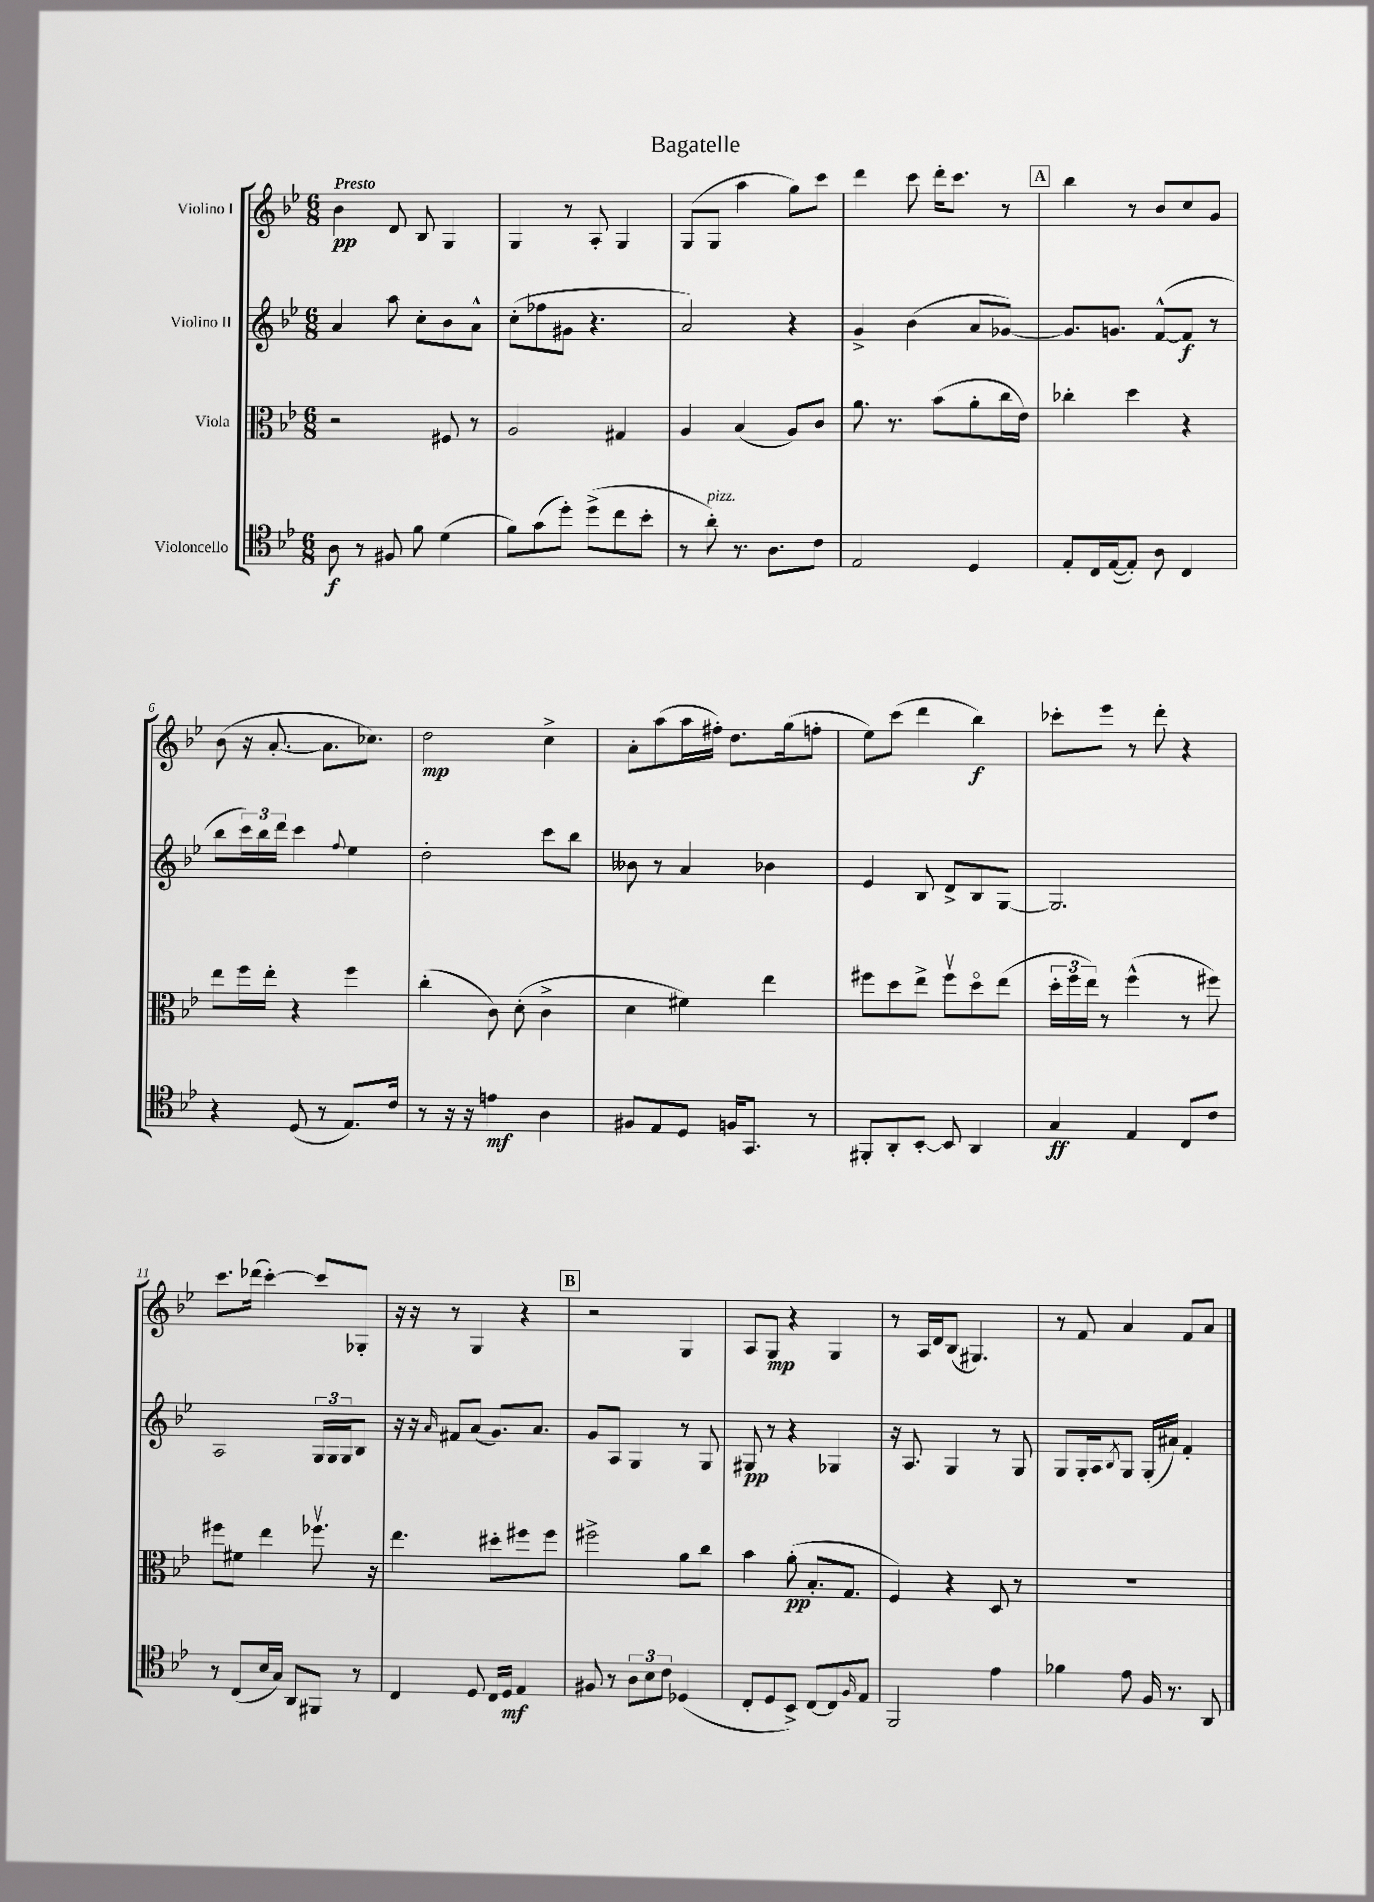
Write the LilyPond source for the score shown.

\header { title = "Bagatelle" }
<<
\new StaffGroup <<
\new Staff = "s0" \with { instrumentName = "Violino I" } {
    \clef treble \key bes \major \numericTimeSignature \time 6/8 \tempo "Presto"
    bes'4\pp d'8 bes8 g4 |
    g4 r8 a8-. g4 |
    g8( g8 a''4 g''8) c'''8 |
    d'''4 c'''8 d'''16-. c'''8. r8 |
    \mark \markup { \box "A" } bes''4 r8 bes'8 c''8 g'8 |
    bes'8( r16 a'8.~-. a'8. ces''8.) |
    d''2\mp c''4-> |
    a'8-. a''8( a''16 fis''16-.) d''8. g''16( f''8-. |
    ees''8) c'''8( d'''4 bes''4\f) |
    ces'''8-. ees'''8 r8 d'''8-. r4 |
    c'''8. des'''16( c'''4~-.) c'''8 ges8-. |
    r16 r16 r8 g4 r4 |
    \mark \markup { \box "B" } r2 g4 |
    a8 g8\mp r4 g4 |
    r8 a16 d'16 bes8( gis4.) |
    r8 f'8 a'4 f'8 a'8 \bar "|." |
}
\new Staff = "s1" \with { instrumentName = "Violino II" } {
    \clef treble \key bes \major \numericTimeSignature \time 6/8
    a'4 a''8 c''8-. bes'8 a'8-^ |
    c''8-.( fes''8 gis'8 r4. |
    a'2) r4 |
    g'4-> bes'4( a'8 ges'8~) |
    \mark \markup { \box "A" } ges'8. g'8. f'8~-^( f'8\f r8 |
    bes''8 \tuplet 3/2 { c'''16) bes''16 d'''16 } c'''4 \appoggiatura { f''8 } ees''4 |
    d''2-. c'''8 bes''8 |
    beses'8 r8 a'4 bes'4 |
    ees'4 bes8 d'8-> bes8 g8~ |
    g2. |
    a2 \tuplet 3/2 { g16 g16 g16 } bes8 |
    r16 r16 \grace { a'16 } fis'8 a'8( g'8.) a'8. |
    \mark \markup { \box "B" } g'8 a8 g4 r8 g8 |
    gis8\pp r8 r4 ges4 |
    r16 a8. g4 r8 g8 |
    g8 g16-. a16 \acciaccatura { bes8 } g8 g16-.( ais'16) f'4-. \bar "|." |
}
\new Staff = "s2" \with { instrumentName = "Viola" } {
    \clef alto \key bes \major \numericTimeSignature \time 6/8
    r2 fis8 r8 |
    a2 gis4 |
    a4 bes4( a8) c'8 |
    a'8. r8. bes'8( a'8-. c''16 ees'16) |
    \mark \markup { \box "A" } ces''4-. d''4 r4 |
    ees''8 f''16 ees''16-. r4 f''4 |
    c''4-.( c'8) d'8-.( c'4-> |
    d'4 fis'4) ees''4 |
    fis''8 d''8 ees''8-> fis''8\upbow d''8\flageolet ees''8( |
    \tuplet 3/2 { d''16-. f''16 ees''16) } r8 f''4-^( r8 fis''8) |
    fis''8 fis'8 ees''4 fes''8.\upbow r16 |
    ees''4. dis''8-. fis''8 fis''8 |
    \mark \markup { \box "B" } fis''2-> a'8 c''8 |
    bes'4 a'8-.\pp( bes8.-. g8. |
    f4) r4 d8 r8 |
    R2. \bar "|." |
}
\new Staff = "s3" \with { instrumentName = "Violoncello" } {
    \clef tenor \key bes \major \numericTimeSignature \time 6/8
    a8\f r8 fis8 f'8 d'4( |
    f'8) g'8( d''8-.) d''8->( c''8 bes'8-. |
    r8 a'8-.^\markup { \italic "pizz." }) r8. a8. c'8 |
    ees2 d4 |
    \mark \markup { \box "A" } ees8-. c16 ees16~( ees8-.) a8 c4 |
    r4 d8( r8 ees8.) c'16 |
    r8 r16 r16 e'4\mf a4 |
    fis8 ees8 d8 f16 g,8. r8 |
    fis,8-. a,8-. bes,8~-. bes,8 a,4 |
    g4\ff ees4 c8 c'8 |
    r8 c8( bes16 g16) a,8 fis,8 r8 |
    c4 d8 c16 d16\mf ees4 |
    \mark \markup { \box "B" } fis8 r8 \tuplet 3/2 { a8 bes8 c'8 } des4( |
    c8-. d8 bes,8->) c8~ c8 \grace { f16 } ees8 |
    f,2 ees'4 |
    fes'4 ees'8 f16 r8. a,8 \bar "|." |
}
>>
>>
